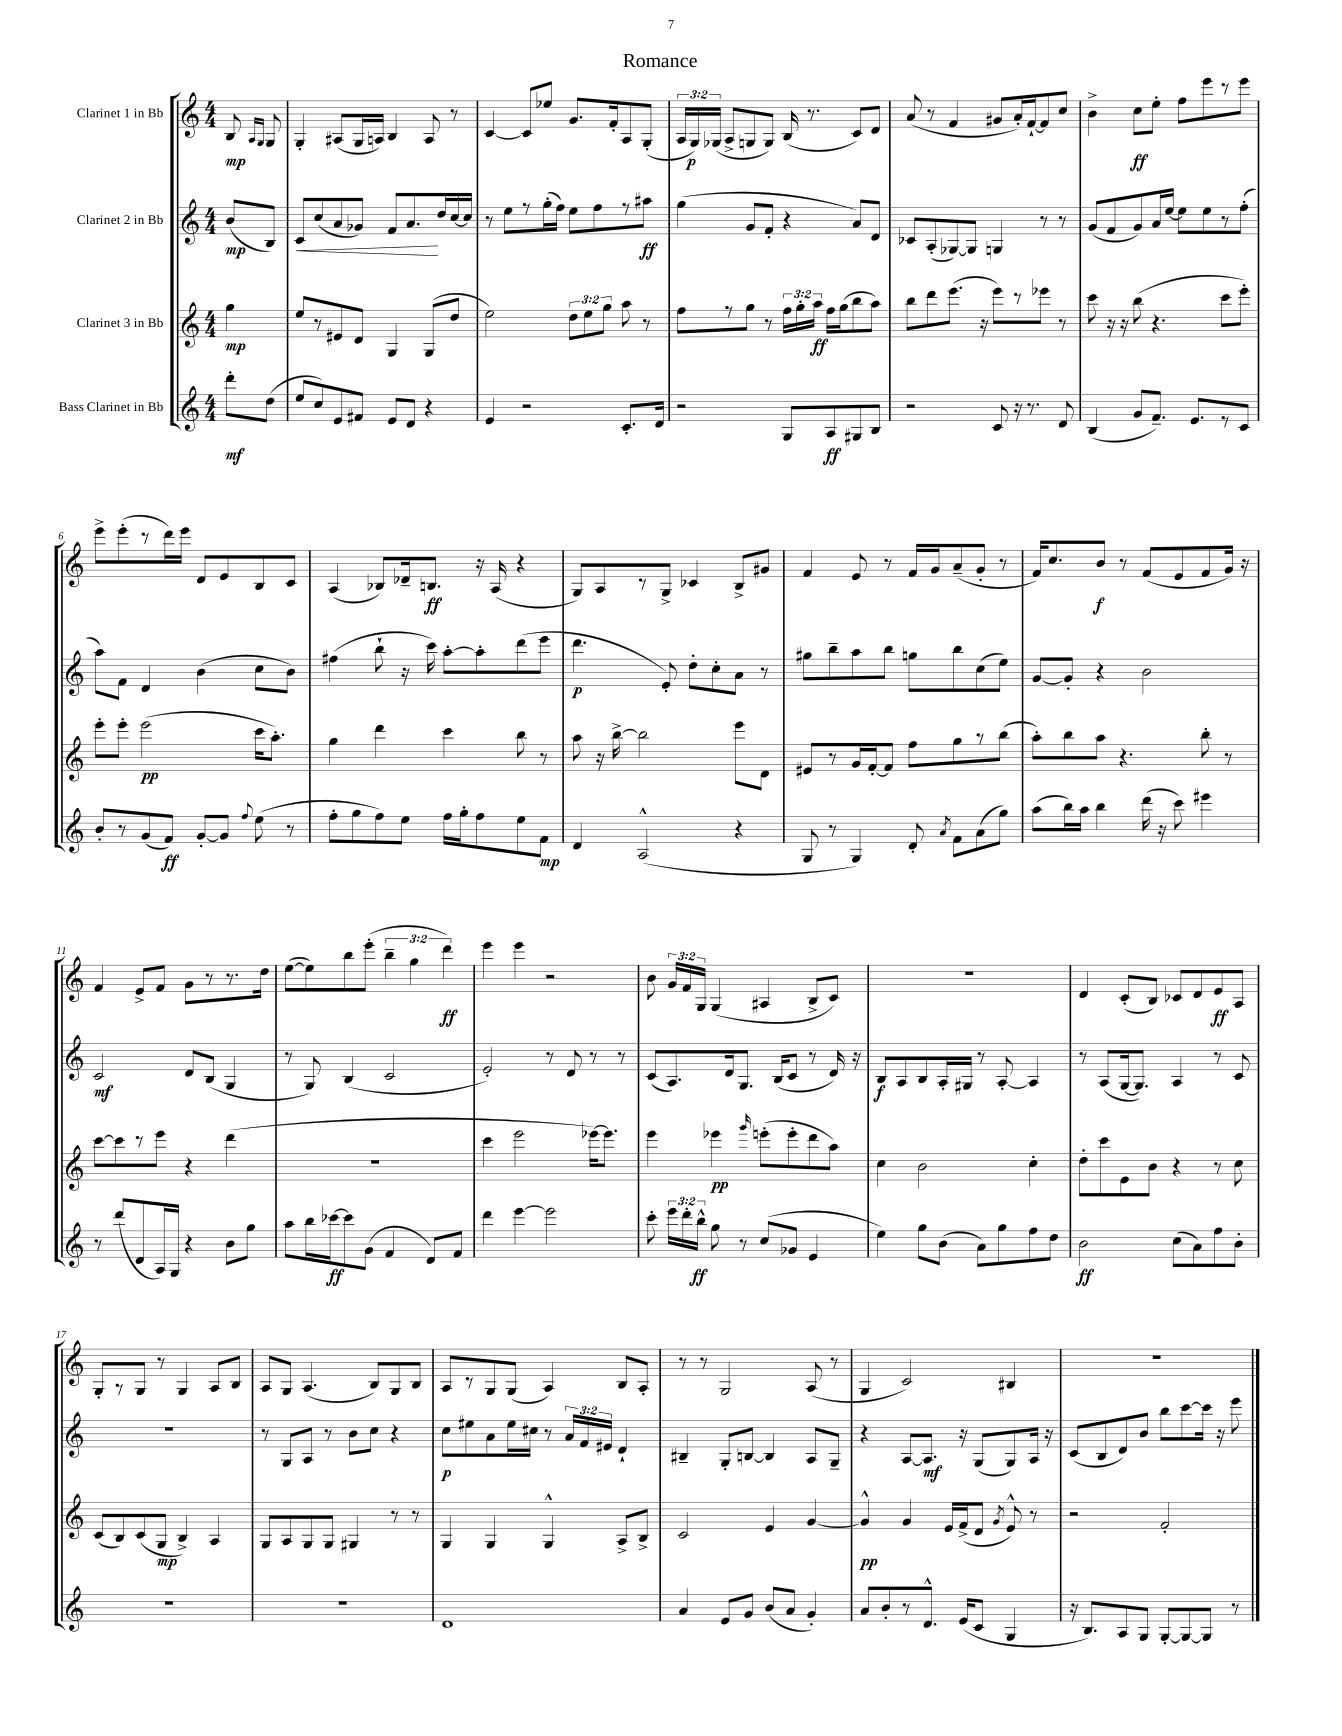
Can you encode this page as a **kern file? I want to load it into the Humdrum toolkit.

**kern	**dynam	**kern	**dynam	**kern	**dynam	**kern	**dynam
*part4	*part4	*part3	*part3	*part2	*part2	*part1	*part1
*staff4	*staff4	*staff3	*staff3	*staff2	*staff2	*staff1	*staff1
*I"Bass Clarinet in Bb	*	*I"Clarinet 3 in Bb	*	*I"Clarinet 2 in Bb	*	*I"Clarinet 1 in Bb	*
*clefG2	*	*clefG2	*	*clefG2	*	*clefG2	*
*k[]	*	*k[]	*	*k[]	*	*k[]	*
*M4/4	*	*M4/4	*	*M4/4	*	*M4/4	*
=	=	=	=	=	=	=	=
8ddd'\L	mf	4gg\	mp	(8b/L	mp	8B/	mp
.	.	.	.	.	.	16qqA/LL	.
.	.	.	.	.	.	16qqG/JJ	.
(8dd\J	.	.	.	8B/J)	.	8G/	.
=1	=1	=1	=1	=1	=1	=1	=1
!	!	!	!	!	!LO:HP:b	!	!
8ee/L	.	8ee/L	.	8c/L	<	4G'/	.
8cc/)	.	8r	.	(8cc/	.	.	.
8e/	.	8e#X/	.	8a/	.	(8A#X/L	.
8f#X/J	.	8d/J	.	8g-X/J)	.	16G/L	.
.	.	.	.	.	.	16An/JJ)	.
8e/L	.	4G/	.	8f/L	.	4B/	.
8d/J	.	.	.	8.a/	.	.	.
4r	.	(8G/L	.	.	.	8A/	.
.	.	.	.	16dd/L	[	.	.
.	.	8dd/J	.	[16cc/	.	8r	.
.	.	.	.	16cc/JJ]	.	.	.
=2	=2	=2	=2	=2	=2	=2	=2
4e/	.	2ee\)	.	8r	.	[4c/	.
.	.	.	.	8ee\L	.	.	.
2r	.	.	.	8r	.	8c/L]	.
.	.	.	.	(16gg'\L	.	8ee-X/J	.
.	.	.	.	16ff\JJ)	.	.	.
.	.	12dd\L	.	8ee\L	.	8.g/L	.
.	.	12ee\	.	.	.	.	.
.	.	.	.	8ff\	.	.	.
.	.	12gg\J	.	.	.	.	.
.	.	.	.	.	.	16f'/k	.
8.c'/L	.	8aa\	.	8r	.	8A/	.
.	.	8r	.	8aa#X\J	ff	(8G'/J	.
16d/Jk	.	.	.	.	.	.	.
=3	=3	=3	=3	=3	=3	=3	=3
2r	.	8ff\L	.	(4gg\	.	24A/LL	.
.	.	.	.	.	.	24G/)	p
.	.	.	.	.	.	(24G-X/JJ	.
.	.	8r	.	.	.	8A^/L	.
.	.	8gg\J	.	8g/L	.	8Gn/	.
.	.	8r	.	8f'/J	.	8G/J)	.
8G/L	.	24ff\LL	.	4r	.	(16B/	.
.	.	24gg'\	.	.	.	.	.
.	.	.	.	.	.	8.r	.
.	.	24aa\JJ	ff	.	.	.	.
8A/	ff	16ff\LL	.	.	.	.	.
.	.	(16gg\J	.	.	.	.	.
8G#X/	.	8bb\	.	8a/L)	.	8c/L)	.
8B/J	.	8aa\J)	.	8d/J	.	8d/J	.
=4	=4	=4	=4	=4	=4	=4	=4
2r	.	8bb\L	.	8c-X/L	.	(8a/	.
.	.	8ddd\	.	(8A'/	.	8r	.
.	.	(8.eee\J	.	[8G-X/)	.	4f/	.
.	.	.	.	8G-/J]	.	.	.
.	.	16r	.	.	.	.	.
8c/	.	8eee\L)	.	4Gn/	.	8g#X/L	.
16r	.	8r	.	.	.	16a'/L)	.
8.r	.	.	.	.	.	[16f`/J	.
.	.	8eee-X\J	.	8r	.	8f/]	.
8d/	.	8r	.	8r	.	8cc/J	.
=5	=5	=5	=5	=5	=5	=5	=5
(4B/	.	8ccc\	.	(8g/L	.	4b^\	.
.	.	16r	.	8f/	.	.	.
.	.	16r	.	.	.	.	.
8g/L	.	(8bb\	.	8g/)	.	8cc\L	ff
8.f~/J)	.	4.r	.	16a/L	.	8ee'\J	.
.	.	.	.	[16ee/JJ	.	.	.
.	.	.	.	8ee\L]	.	8ff\L	.
8.e/L	.	.	.	.	.	.	.
.	.	.	.	8ee\	.	8eee\	.
8r	.	8ccc\L	.	8r	.	8r	.
8c/J	.	8eee'\J)	.	(8ff'\J	.	8eee\J	.
!!LO:LB:g=z
=6	=6	=6	=6	=6	=6	=6	=6
8b'/L	.	8eee'\L	.	8aa\L)	.	8eee^\L	.
8r	.	8eee'\J	.	8f\J	.	(8eee'\	.
(8g/	.	(2eee\	pp	4d/	.	8r	.
8f/J)	ff	.	.	.	.	16ddd\L)	.
.	.	.	.	.	.	16eee\JJ	.
[8g'/L	.	.	.	(4b\	.	8d/L	.
8g/J]	.	.	.	.	.	8e/	.
8qqff/	.	.	.	.	.	.	.
(8ee\	.	16ccc\KL	.	8cc\L	.	8B/	.
.	.	8.aa'\J)	.	.	.	.	.
8r	.	.	.	8b\J)	.	8c/J	.
=7	=7	=7	=7	=7	=7	=7	=7
8ff'\L	.	4gg\	.	(4ff#X\	.	(4A/	.
8gg\	.	.	.	.	.	.	.
8ff\)	.	4ddd\	.	8bb`\	.	8B-X/L)	.
8ee\J	.	.	.	16r	.	16d-X~/k	.
.	.	.	.	16ccc\)	.	8.Bn/J	ff
16ff\LL	.	4ccc\	.	[8aa'\L	.	.	.
16gg'\J	.	.	.	.	.	.	.
8ff\	.	.	.	8aa'\]	.	16r	.
.	.	.	.	.	.	(16A/	.
8ee\	.	8bb\	.	(8ddd\	.	4r	.
8f\J	mp	8r	.	8eee\J	.	.	.
=8	=8	=8	=8	=8	=8	=8	=8
4d/	.	8aa\	.	4.ddd\	p	8G/L)	.
.	.	16r	.	.	.	8A/	.
.	.	[16bb^\	.	.	.	.	.
(2A^^/	.	2bb\]	.	.	.	8r	.
.	.	.	.	8e'/)	.	8G^/J	.
.	.	.	.	8dd'\L	.	4c-X/	.
.	.	.	.	8cc'\	.	.	.
4r	.	8eee\L	.	8a\J	.	8B^/L	.
.	.	8d\J	.	8r	.	8g#X/J	.
=9	=9	=9	=9	=9	=9	=9	=9
8G/	.	8e#X/L	.	8gg#X\L	.	4f/	.
8r	.	8r	.	8bb~\	.	.	.
4G/)	.	16g/L	.	8aa\	.	8e/	.
.	.	[16f'/J	.	.	.	.	.
.	.	8f/J]	.	8bb\J	.	8r	.
8d'/	.	8ff\L	.	8ggn\L	.	16f/LL	.
.	.	.	.	.	.	16g/J	.
8qa/	.	.	.	.	.	.	.
8f\L	.	8gg\	.	8bb\	.	(8a~/	.
(8a\	.	8r	.	(8cc\	.	8g'/J	.
8gg\J)	.	(8bb\J	.	8ee\J)	.	8r	.
=10	=10	=10	=10	=10	=10	=10	=10
(8aa\L	.	8aa'\L)	.	[8g/L	.	16f/KL)	.
.	.	.	.	.	.	8.cc/	.
16bb\L)	.	8bb\	.	8g'/J]	.	.	.
16aa\JJ	.	.	.	.	.	.	.
4bb\	.	8aa\J	.	4r	.	8b/J	f
.	.	4.r	.	.	.	8r	.
(16ddd\	.	.	.	2b\	.	(8f/L	.
16r	.	.	.	.	.	.	.
8ccc\)	.	.	.	.	.	8e/	.
4eee#X\	.	8bb'\	.	.	.	8f/	.
.	.	8r	.	.	.	16g/Jk)	.
.	.	.	.	.	.	16r	.
!!LO:LB:g=z
=11	=11	=11	=11	=11	=11	=11	=11
8r	.	[8ccc\L	.	2c/	mf	4f/	.
(8ddd/L	.	8ccc\]	.	.	.	.	.
8d/	.	8r	.	.	.	8e^/L	.
16A/L)	.	8eee\J	.	.	.	8f/J	.
16G/JJ	.	.	.	.	.	.	.
4r	.	4r	.	8d/L	.	8g\L	.
.	.	.	.	(8B/J	.	8r	.
8b\L	.	(4ddd\	.	4G/	.	8.r	.
8gg\J	.	.	.	.	.	.	.
.	.	.	.	.	.	16dd\Jk	.
=12	=12	=12	=12	=12	=12	=12	=12
8aa\L	.	1r	.	8r	.	([8ee\L	.
16bb\L	.	.	.	8G/)	.	8ee\])	.
[16ccc-X\J	ff	.	.	.	.	.	.
8ccc-\]	.	.	.	(4B/	.	8bb\	.
(8g\J	.	.	.	.	.	(8eee'\J	.
4f/	.	.	.	2c/	.	6bb~\	.
.	.	.	.	.	.	6gg\	.
8d/L)	.	.	.	.	.	.	.
.	.	.	.	.	.	6ddd\)	ff
8f/J	.	.	.	.	.	.	.
=13	=13	=13	=13	=13	=13	=13	=13
4ddd\	.	4ccc\	.	2e'/)	.	4eee\	.
[4eee\	.	2eee\	.	.	.	4eee\	.
2eee\]	.	.	.	8r	.	2r	.
.	.	.	.	8d/	.	.	.
.	.	[16eee-X\KL)	.	8r	.	.	.
.	.	8.eee-\J]	.	.	.	.	.
.	.	.	.	8r	.	.	.
=14	=14	=14	=14	=14	=14	=14	=14
8ccc'\	.	4eee\	.	(8c/L	.	8b\	.
24eee\LL	.	.	.	8.A/)	.	24g/LL	.
24ddd'\	.	.	.	.	.	24f/	.
24bb^^\JJ	ff	.	.	.	.	24G/JJ	.
8gg\	.	4eee-X\	pp	.	.	(4G/	.
.	.	.	.	16d/k	.	.	.
8r	.	.	.	8.G/J	.	.	.
.	.	16qqggg/	.	.	.	.	.
(8cc/L	.	(8eeen'\L	.	.	.	4A#X/	.
.	.	.	.	(16B/KL	.	.	.
8g-X/J	.	8eee'\	.	8c/J	.	.	.
4e/	.	8ddd\	.	8r	.	8B^/L	.
.	.	8aa\J)	.	16d/)	.	8c/J)	.
.	.	.	.	16r	.	.	.
=15	=15	=15	=15	=15	=15	=15	=15
4ee\)	.	4cc\	.	8B/L	f	1r	.
.	.	.	.	8A/	.	.	.
8gg\L	.	2b\	.	8B/	.	.	.
(8b\J	.	.	.	16A'/L	.	.	.
.	.	.	.	16G#X/JJ	.	.	.
8a\L)	.	.	.	8r	.	.	.
8gg\	.	.	.	[8A'/	.	.	.
8ff\	.	4cc'\	.	4A/]	.	.	.
8dd\J	.	.	.	.	.	.	.
=16	=16	=16	=16	=16	=16	=16	=16
2b\	ff	8dd'\L	.	8r	.	4d/	.
.	.	8ccc\	.	(8A/L	.	.	.
.	.	8e\	.	[16G/k	.	(8c'/L	.
.	.	.	.	8.G/J])	.	.	.
.	.	8b\J	.	.	.	8B/J)	.
(8cc\L	.	4r	.	4A/	.	8c-X/L	.
8a\)	.	.	.	.	.	8d/	.
8ff\	.	8r	.	8r	.	8e/	ff
8b'\J	.	8cc\	.	8c/	.	8A/J	.
!!LO:LB:g=z
=17	=17	=17	=17	=17	=17	=17	=17
1r	.	(8c/L	.	1r	.	8G'/L	.
.	.	8B/)	.	.	.	8r	.
.	.	(8c/	.	.	.	8G/J	.
.	.	8G/J	mp	.	.	8r	.
.	.	4B^/)	.	.	.	4G/	.
.	.	4A/	.	.	.	8A/L	.
.	.	.	.	.	.	8B/J	.
=18	=18	=18	=18	=18	=18	=18	=18
1r	.	8G/L	.	8r	.	8A/L	.
.	.	8A/	.	8G/L	.	8G/J	.
.	.	8G/	.	8A/J	.	(4.A/	.
.	.	8G/J	.	8r	.	.	.
.	.	4G#X/	.	8b\L	.	.	.
.	.	.	.	8cc\J	.	8B/L)	.
.	.	8r	.	4r	.	8G/	.
.	.	8r	.	.	.	8B/J	.
=19	=19	=19	=19	=19	=19	=19	=19
1d	.	4G/	.	8cc\L	p	8A/L	.
.	.	.	.	8ee#X\	.	8r	.
.	.	4G/	.	8a\	.	8G/	.
.	.	.	.	16ee#\L	.	(8G/J	.
.	.	.	.	16cc#X\JJ	.	.	.
.	.	4G^^/	.	8r	.	4A/)	.
.	.	.	.	24a/LL	.	.	.
.	.	.	.	24f/	.	.	.
.	.	.	.	24e#X/JJ	.	.	.
.	.	8A^/L	.	4d`/	.	8B/L	.
.	.	8B^/J	.	.	.	8A'/J	.
=20	=20	=20	=20	=20	=20	=20	=20
4a/	.	2c/	.	4B#X~/	.	8r	.
.	.	.	.	.	.	8r	.
8e/L	.	.	.	8G'/L	.	2G/	.
8g/J	.	.	.	[8Bn/J	.	.	.
(8b/L	.	4e/	.	4B/]	.	.	.
8a/J	.	.	.	.	.	.	.
4g'/)	.	[4g/	.	8A/L	.	(8A/	.
.	.	.	.	8G~/J	.	8r	.
=21	=21	=21	=21	=21	=21	=21	=21
8a/L	.	4g^^/]	pp	4r	.	4G/	.
8b'/	.	.	.	.	.	.	.
8r	.	4g/	.	[8A/L	.	2c/)	.
8.d^^/J	.	.	.	8.A/J]	mf	.	.
.	.	16e/LL	.	.	.	.	.
(16e/KL	.	(16f^/J	.	16r	.	.	.
8c/J	.	8d/J	.	(8G/L	.	.	.
.	.	8qg/	.	.	.	.	.
4G/	.	8e^^/)	.	8G/)	.	4B#X/	.
.	.	8r	.	16A/Jk	.	.	.
.	.	.	.	16r	.	.	.
=22	=22	=22	=22	=22	=22	=22	=22
16r	.	2r	.	(8c/L	.	1r	.
8.B/L)	.	.	.	.	.	.	.
.	.	.	.	8B/	.	.	.
8A/	.	.	.	8d/)	.	.	.
8G/J	.	.	.	8b/J	.	.	.
[8G'/L	.	2f'/	.	8bb\L	.	.	.
8G/_	.	.	.	[8ccc\	.	.	.
8G/J]	.	.	.	16ccc\Jk]	.	.	.
.	.	.	.	16r	.	.	.
8r	.	.	.	8eee\	.	.	.
==	==	==	==	==	==	==	==
*-	*-	*-	*-	*-	*-	*-	*-
